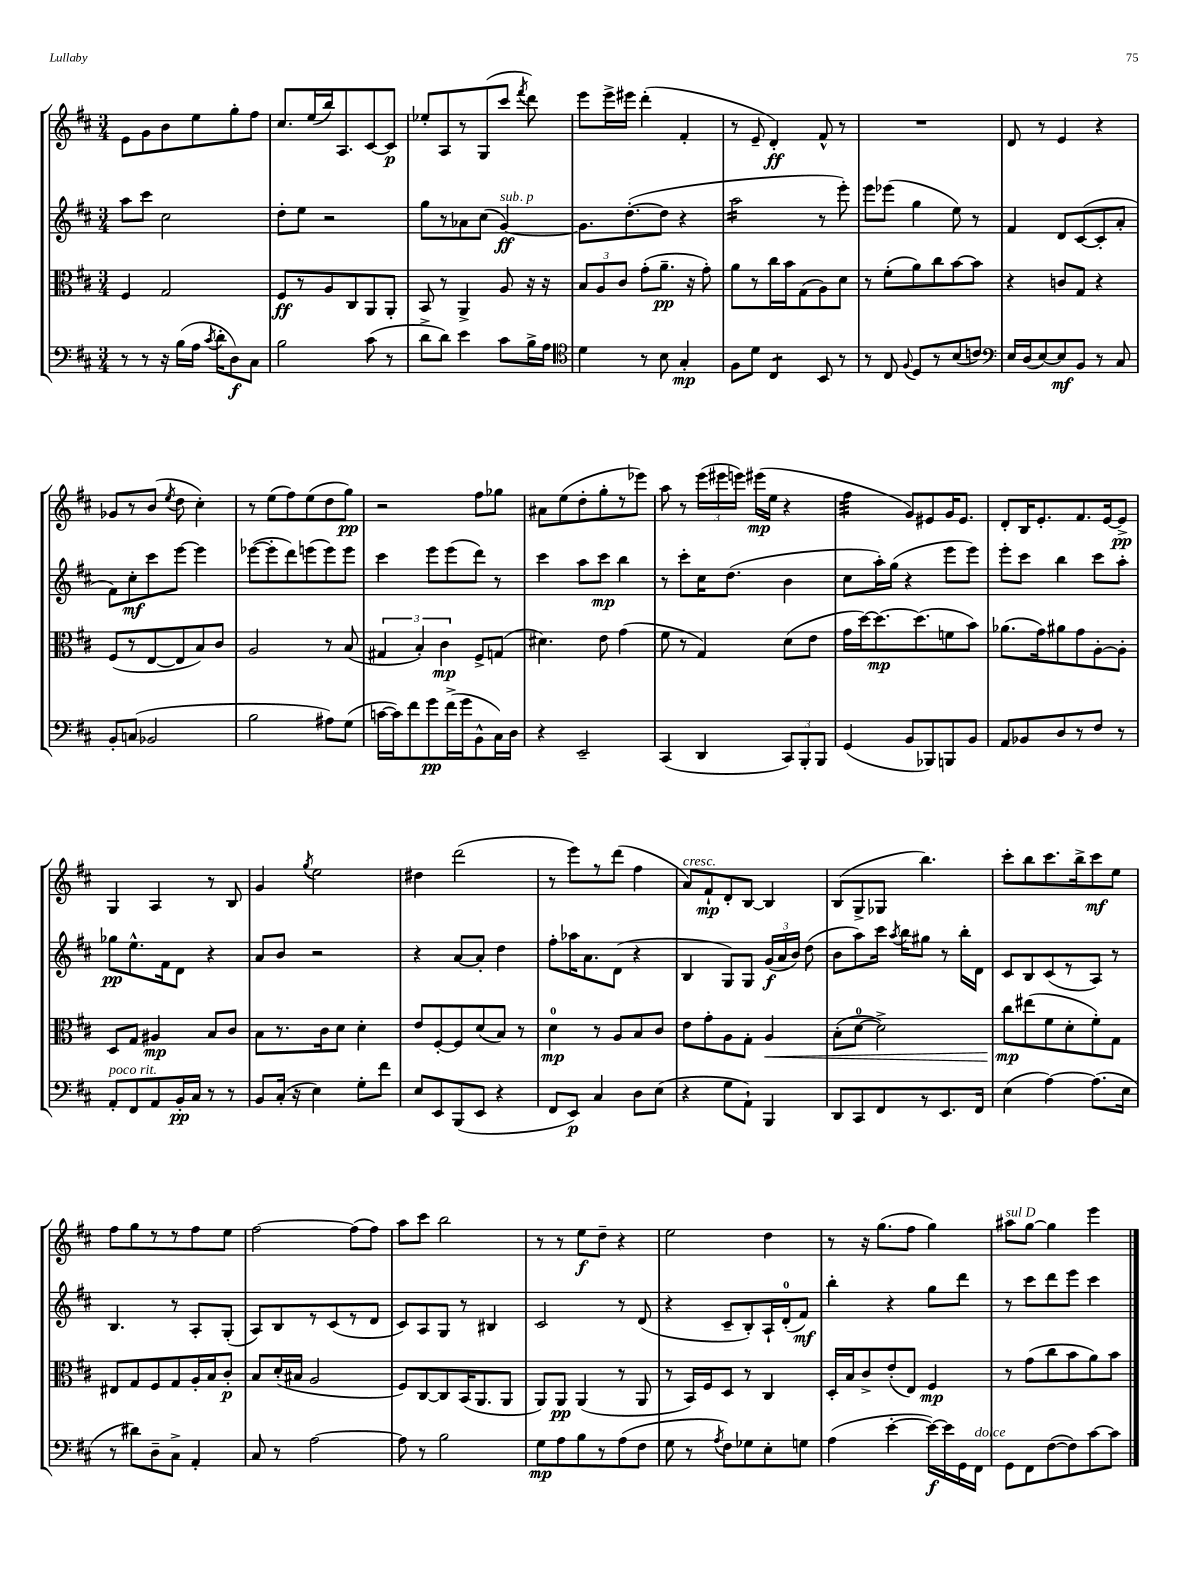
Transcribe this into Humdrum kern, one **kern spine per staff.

**kern	**kern	**kern	**kern
*staff4	*staff3	*staff2	*staff1
*clefF4	*clefC3	*clefG2	*clefG2
*k[f#c#]	*k[f#c#]	*k[f#c#]	*k[f#c#]
*M3/4	*M3/4	*M3/4	*M3/4
8r	4F#	8aa	8e
8r	.	8ccc#	8g
16r	2G	2cc#	8b
(16B	.	.	.
16A	.	.	8ee
8qc#	.	.	.
16d'	.	.	.
8D)	.	.	8gg'
8C#	.	.	8ff#
=	=	=	=
2B	8F#	8dd'	8.cc#
.	8r	8ee	.
.	.	.	(16ee
.	8A	2r	16bb)
.	.	.	8.A
.	8C#	.	.
(8c#	8AA	.	[8c#
8r	8AA'	.	8c#]
=	=	=	=
8d^	8BB	8gg	8ee-'
8d)	8r	8r	8A
4e	4AA^	8a-	8r
.	.	(8cc#	(8G
8c#	8A	[4g)	8ccc#
.	.	.	8qfff#
16B^	16r	.	8ddd)
16A	16r	.	.
=	=	=	=
*clefC4	*	*	*
4d	12B	8.g]	8eee
.	12A	.	.
.	.	.	16eee^
.	12c#	.	.
.	.	([8.dd'	16eee#
8r	(8g'	.	(4ddd'
8B	8.a~	8dd]	.
4G'	.	4r	4f#'
.	16r	.	.
.	8g')	.	.
=	=	=	=
8F#	8a	2aa	8r
8d	8r	.	8e~
4C#	16cc#	.	4d')
.	16b	.	.
.	(8G	.	.
8BB	8A)	8r	8f#^^
8r	8d	8eee')	8r
=	=	=	=
8r	8r	8eee	2.r
8C#	(8f#'	(8eee-	.
8qqF#	.	.	.
8D	8a)	4gg	.
8r	8cc#	.	.
(8B	[8b	8ee)	.
8c)	8b]	8r	.
=	=	=	=
*clefF4	*	*	*
16E	4r	4f#	8d
(16D	.	.	.
[8E)	.	.	8r
8E]	8c	8d	4e
8BB	8G	([8c#	.
8r	4r	8c#']	4r
8C#	.	8a'	.
=	=	=	=
8BB'	(8F#	8f#)	8g-
(8C	8r	8cc#'	8r
2BB-	[8E	8ccc#	(8b
.	.	.	8qee
.	8E]	[8eee	8dd
.	8B)	4eee]	4cc#')
.	8c#	.	.
=	=	=	=
2B	2A	([8eee-	8r
.	.	8eee-']	(8ee
.	.	8ddd)	8ff#)
.	.	(8eee	(8ee
8A#)	8r	8eee)	8dd
(8G	(8B	8eee	8gg)
=	=	=	=
[16c	6G#	4ccc#	2r
16c])	.	.	.
8f#	.	.	.
.	6B')	.	.
8g	.	8eee	.
.	6c#	.	.
(16f#^	.	(8eee	.
16g	.	.	.
8BB^^	8F#^	8ddd)	8ff#
16C#)	(8G	8r	8gg-
16D	.	.	.
=	=	=	=
4r	4.d#)	4ccc#	8a#
.	.	.	(8ee
2EE~	.	8aa	8dd'
.	8e	8ccc#	8gg'
.	(4g	4bb	8r
.	.	.	8eee-)
=	=	=	=
(4CC#	8f#	8r	8aa
.	8r	8ccc#'	8r
4DD	4G)	16cc#	(24eee
.	.	.	24eee#
.	.	(8.dd	.
.	.	.	24eee)
.	.	.	(16eee#
.	.	.	16ee
12CC#)	(8d	4b	4r
12BBB'	.	.	.
.	8e	.	.
12BBB	.	.	.
=	=	=	=
(4GG	16g	8cc#	4ff#
.	[16dd)	.	.
.	8.dd_	16aa')	.
.	.	(16gg	.
8BB	.	4r	8g)
.	(8.dd]	.	.
8BBB-)	.	.	8e#
8BBB	8f	8eee	16g
.	.	.	8.e#
8BB	8b)	8eee)	.
=	=	=	=
8AA	(8.a-	8eee'	8d'
8BB-	.	8ccc#	16B
.	16g)	.	8.e'
8D	8a#	4bb	.
8r	8g	.	8.f#
8F#	[8A'	8ccc#	.
.	.	.	[16e
8r	8A']	8aa'	8e^]
=	=	=	=
8AA'	8D	8gg-	4G
8FF#	8G	8.ee^^	.
8AA	4A#	.	4A
.	.	16f#	.
16BB'	.	8d	.
16C#	.	.	.
8r	8B	4r	8r
8r	8c#	.	8B
=	=	=	=
8BB	8B	8a	4g
(16C#'	8.r	8b	.
16r	.	.	.
.	.	.	8qgg
4E)	.	2r	2ee
.	16c#	.	.
.	8d	.	.
8G'	4d'	.	.
8f#	.	.	.
=	=	=	=
8E	8e	4r	4dd#
8EE	[8F#'	.	.
(8BBB	8F#]	[8a	(2ddd
8EE	(8d	8a']	.
4r	8B)	4dd	.
.	8r	.	.
=	=	=	=
8FF#	4d	8ff#'	8r
8EE)	.	16aa-	8eee)
.	.	8.a	.
4C#	8r	.	8r
.	8A	(8d	(8ddd
8D	8B	4r	4ff#
(8E	8c#	.	.
=	=	=	=
4r	8e	4B	8a)
.	8g'	.	8f#`
8G	8A	8G)	8d'
8AA`)	8G'	8G	[8B
4BBB	4A	(24g	4B]
.	.	24a	.
.	.	24b)	.
.	.	(8dd	.
=	=	=	=
8DD	(8B'	8b	(8B
8CC#	[8d	8aa)	8G^
8FF#	2d^])	16ccc#	8G-
.	.	8qaa	.
.	.	16bb	.
8r	.	8gg#	4.bb)
8.EE	.	8r	.
.	.	16bb'	.
16FF#	.	16d	.
=	=	=	=
(4E	8cc#	8c#	8ccc#'
.	(8ee#	8B	8bb
[4A)	8f#	(8c#	8.ccc#
.	8d'	8r	.
.	.	.	16bb^
(8.A]	8f#')	8A)	8ccc#
.	8G	8r	8ee
16E	.	.	.
=	=	=	=
8r	8E#	4.B	8ff#
8d#)	8G	.	8gg
8D~	8F#	.	8r
8C#^	8G	8r	8r
4AA'	16A'	8A'	8ff#
.	16B	.	.
.	8c#'	(8G'	8ee
=	=	=	=
8C#	8B	8A)	[2ff#
8r	(16d'	8B	.
.	16B#	.	.
[2A	2A	8r	.
.	.	(8c#	.
.	.	8r	(8ff#]
.	.	8d	8ff#)
=	=	=	=
8A]	8F#)	8c#)	8aa
8r	[8C#	8A	8ccc#
2B	8C#]	8G	2bb
.	(16BB	8r	.
.	8.AA	.	.
.	.	4B#	.
.	8AA	.	.
=	=	=	=
8G	8AA)	2c#	8r
8A	8AA	.	8r
8B	(4AA	.	8ee
8r	.	.	8dd~
(8A	8r	8r	4r
8F#	8AA	(8d	.
=	=	=	=
8G	8r	4r	2ee
8r	16BB)	.	.
.	16F#	.	.
8qA	.	.	.
8F#)	8D	8c#~	.
8G-	8r	8B')	.
8E'	4C#	16A`	4dd
.	.	(16d'	.
8G	.	8f#)	.
=	=	=	=
(4A	16D'	4bb'	8r
.	16B	.	.
.	8c#^	.	16r
.	.	.	(8.gg
[4e'	(8e'	4r	.
.	8E)	.	8ff#
16e_)	4F#	8gg	4gg)
16e]	.	.	.
16GG	.	8ddd	.
16FF#	.	.	.
=	=	=	=
8GG	8r	8r	8aa#
8FF#	(8g	8ccc#	[8gg
([8F#	8cc#	8ddd	4gg]
8F#])	8b	8eee	.
[8c#	8a)	4ccc#	4eee
8c#]	8b	.	.
==	==	==	==
*-	*-	*-	*-
